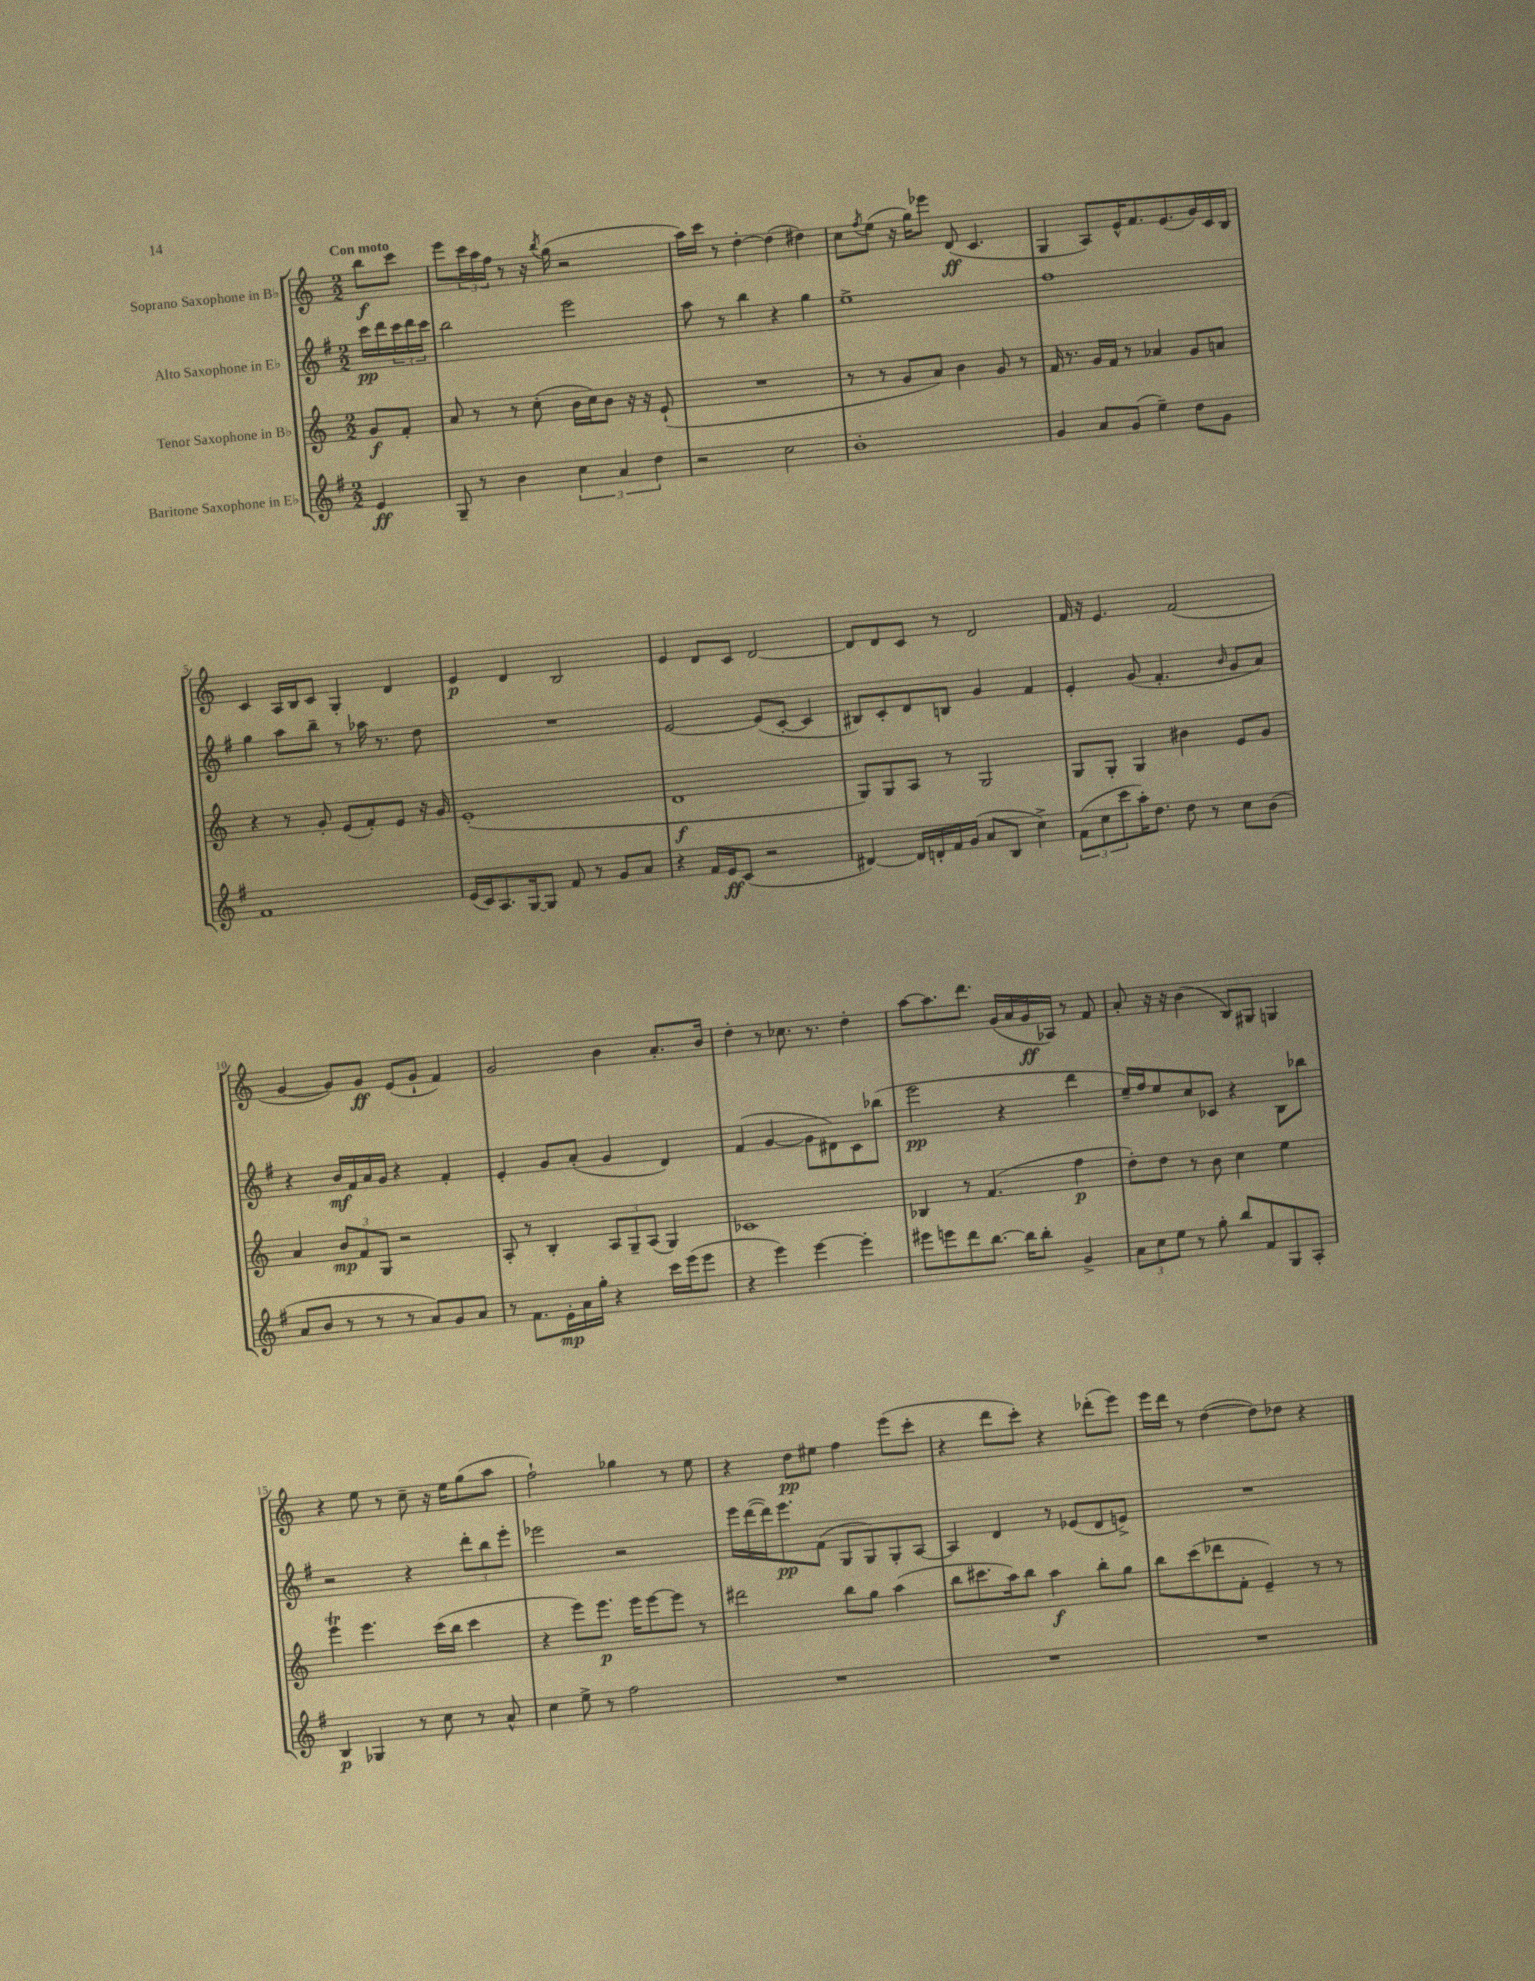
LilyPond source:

<<
\new StaffGroup <<
\new Staff = "s0" \with { instrumentName = "Soprano Saxophone in Bb" } {
    \clef treble \key c \major \numericTimeSignature \time 2/2 \partial 4 \tempo "Con moto"
    b''8\f c'''8 |
    e'''8 \tuplet 3/2 { c'''16 a''16 f''16 } r8 r16 \acciaccatura { b''8 } g''16( r2 |
    a''16) c'''16 r8 d''4~-. d''4( dis''4) |
    c''8 \acciaccatura { f''8 } e''8( r16 g''16) ees'''8 d'8\ff( c'4. |
    g4 a8) e'16-^ f'8. e'8.( g'16) c'16 b16 |
    c'4 a16 b16 c'8 g4-. d'4 |
    e'4\p d'4 b2 |
    e'4 d'8 c'8 d'2~ |
    d'8 d'8 c'8 r8 d'2 |
    f'16 r16 e'4. f'2( |
    g'4~ g'8) g'8\ff e'8( g'8-! f'4) |
    g'2 b'4 a'8.-. b'16 |
    d''4-. r8 ces''8. r8. d''4-. |
    a''8~ a''8. d'''8. g'16( a'16 g'16\ff aes16) r8 f'8 |
    a'8-. r16 r16 b'4( b8) gis8 g4 |
    r4 e''8 r8 c''8-- r16 e''16 g''8( a''8 |
    f''2-!) ges''4 r8 e''8 |
    r4 d''8\pp eis''8 f''4 e'''8( c'''8-. |
    r4 d'''8 c'''8-.) r4 des'''8-.( e'''8) |
    e'''16 d'''16 r8 d''4~( d''8) des''8 r4 \bar "|." |
}
\new Staff = "s1" \with { instrumentName = "Alto Saxophone in Eb" } {
    \clef treble \key g \major \numericTimeSignature \time 2/2 \partial 4
    c'''16\pp d'''16 \tuplet 3/2 { c'''16 d'''16 c'''16 } |
    b''2 e'''2 |
    a''8 r8 b''4 r4 g''4 |
    e''1-> |
    fis''1 |
    g''4 a''8 b''8-- r8 aes''16 r8. d''8 |
    R1 |
    e'2~ e'8( c'8~-. c'4 |
    bis8) c'8-. d'8 b8 g'4 fis'4 |
    e'4-. g'8( fis'4.-. \grace { b'16 } g'8 a'8) |
    r4 b'16\mf fis'16 a'16 g'16 r4 fis'4-. |
    e'4-. g'8 a'8-.( g'4 d'4) |
    fis'4( g'4~ g'8 dis'8) c'8 bes''8( |
    e'''2\pp r4 d'''4 |
    e''16--) fis''16 e''8 c''8 ces'8 r4 b8 bes''8 |
    r2 r4 \tuplet 3/2 { d'''8-. b''8 e'''8-. } |
    ees'''2 r2 |
    e'''16 d'''16~( d'''16) e'''8.\pp fis'8( g8 g8) g8-. a8~ |
    a4 d'4 r8 ees'8( d'8 e'8->) |
    R1 \bar "|." |
}
\new Staff = "s2" \with { instrumentName = "Tenor Saxophone in Bb" } {
    \clef treble \key c \major \numericTimeSignature \time 2/2 \partial 4
    g'8\f f'8-. |
    a'8 r8 r8 c''8-.( b'16 c''16) b'8 r16 r16 e'8-!( |
    R1 |
    r8 r8 g'8 a'8) b'4 g'8 r8 |
    f'16 r8. g'16 f'16 r8 aes'4 g'8 a'8 |
    r4 r8 g'8-. e'8( f'8-.) e'8 r16 g'16 |
    e'1-.( |
    d'1\f |
    g8) g8 a8 r8 g2 |
    g8 g8-. g4 bis'4 e'8 g'8 |
    a'4 \tuplet 3/2 { b'8\mp f'8 g8 } r2 |
    a8-. r8 b4-. \tuplet 3/2 { a8 g8-- a8( } g4) |
    ces'1 |
    bes4 r8 f'4.( f''4\p |
    d''8-.) d''8 r8 b'8 c''4 e''4 |
    e'''4\trill e'''4. c'''16( b''16 c'''4 |
    r4 e'''8) e'''8.\p e'''16 e'''8~ e'''8 r8 |
    dis'''2 b''8 g''8 a''4( |
    b''8 cis'''8. a''16) b''8 a''4\f b''8-. g''8 |
    b''8 c'''8( des'''8 f'8-. e'4--) r8 r8 \bar "|." |
}
\new Staff = "s3" \with { instrumentName = "Baritone Saxophone in Eb" } {
    \clef treble \key g \major \numericTimeSignature \time 2/2 \partial 4
    e'4\ff |
    g8-- r8 b'4 \tuplet 3/2 { c''4 a'4 d''4 } |
    r2 c''2 |
    b'1-. |
    g'4 a'8 g'8( e''4--) d''8 g'8 |
    fis'1 |
    e'16( c'16) a8. g16~ g8 fis'8 r8 g'8 a'8 |
    r4 fis'16 e'16\ff c'8( r2 |
    dis'4~) dis'16 d'16-. fis'16 g'16( a'8 b8 c''4->) |
    \tuplet 3/2 { fis'8( c''8 c'''8 } a''16-.) d''8. d''8 r8 c''8 b'8( |
    a'8 b'8 r8 r8 r8 a'8) g'8 a'8 |
    r8 fis'8. e'16-.\mp a'16 g''16-. r4 c'''16 e'''16( e'''8 |
    r4 e'''4) e'''4~ e'''4-. |
    eis'''8 e'''8 d'''8 b''8.~ b''16 b''8-. g'4-> |
    \tuplet 3/2 { a'8 c''8 e''8 } r8 g''8-. b''8 fis'8 g8 a8-. |
    b4\p ges4 r8 c''8 r8 a'8-^ |
    c''4 e''8-> r8 fis''2 |
    R1 |
    R1 |
    R1 \bar "|." |
}
>>
>>
